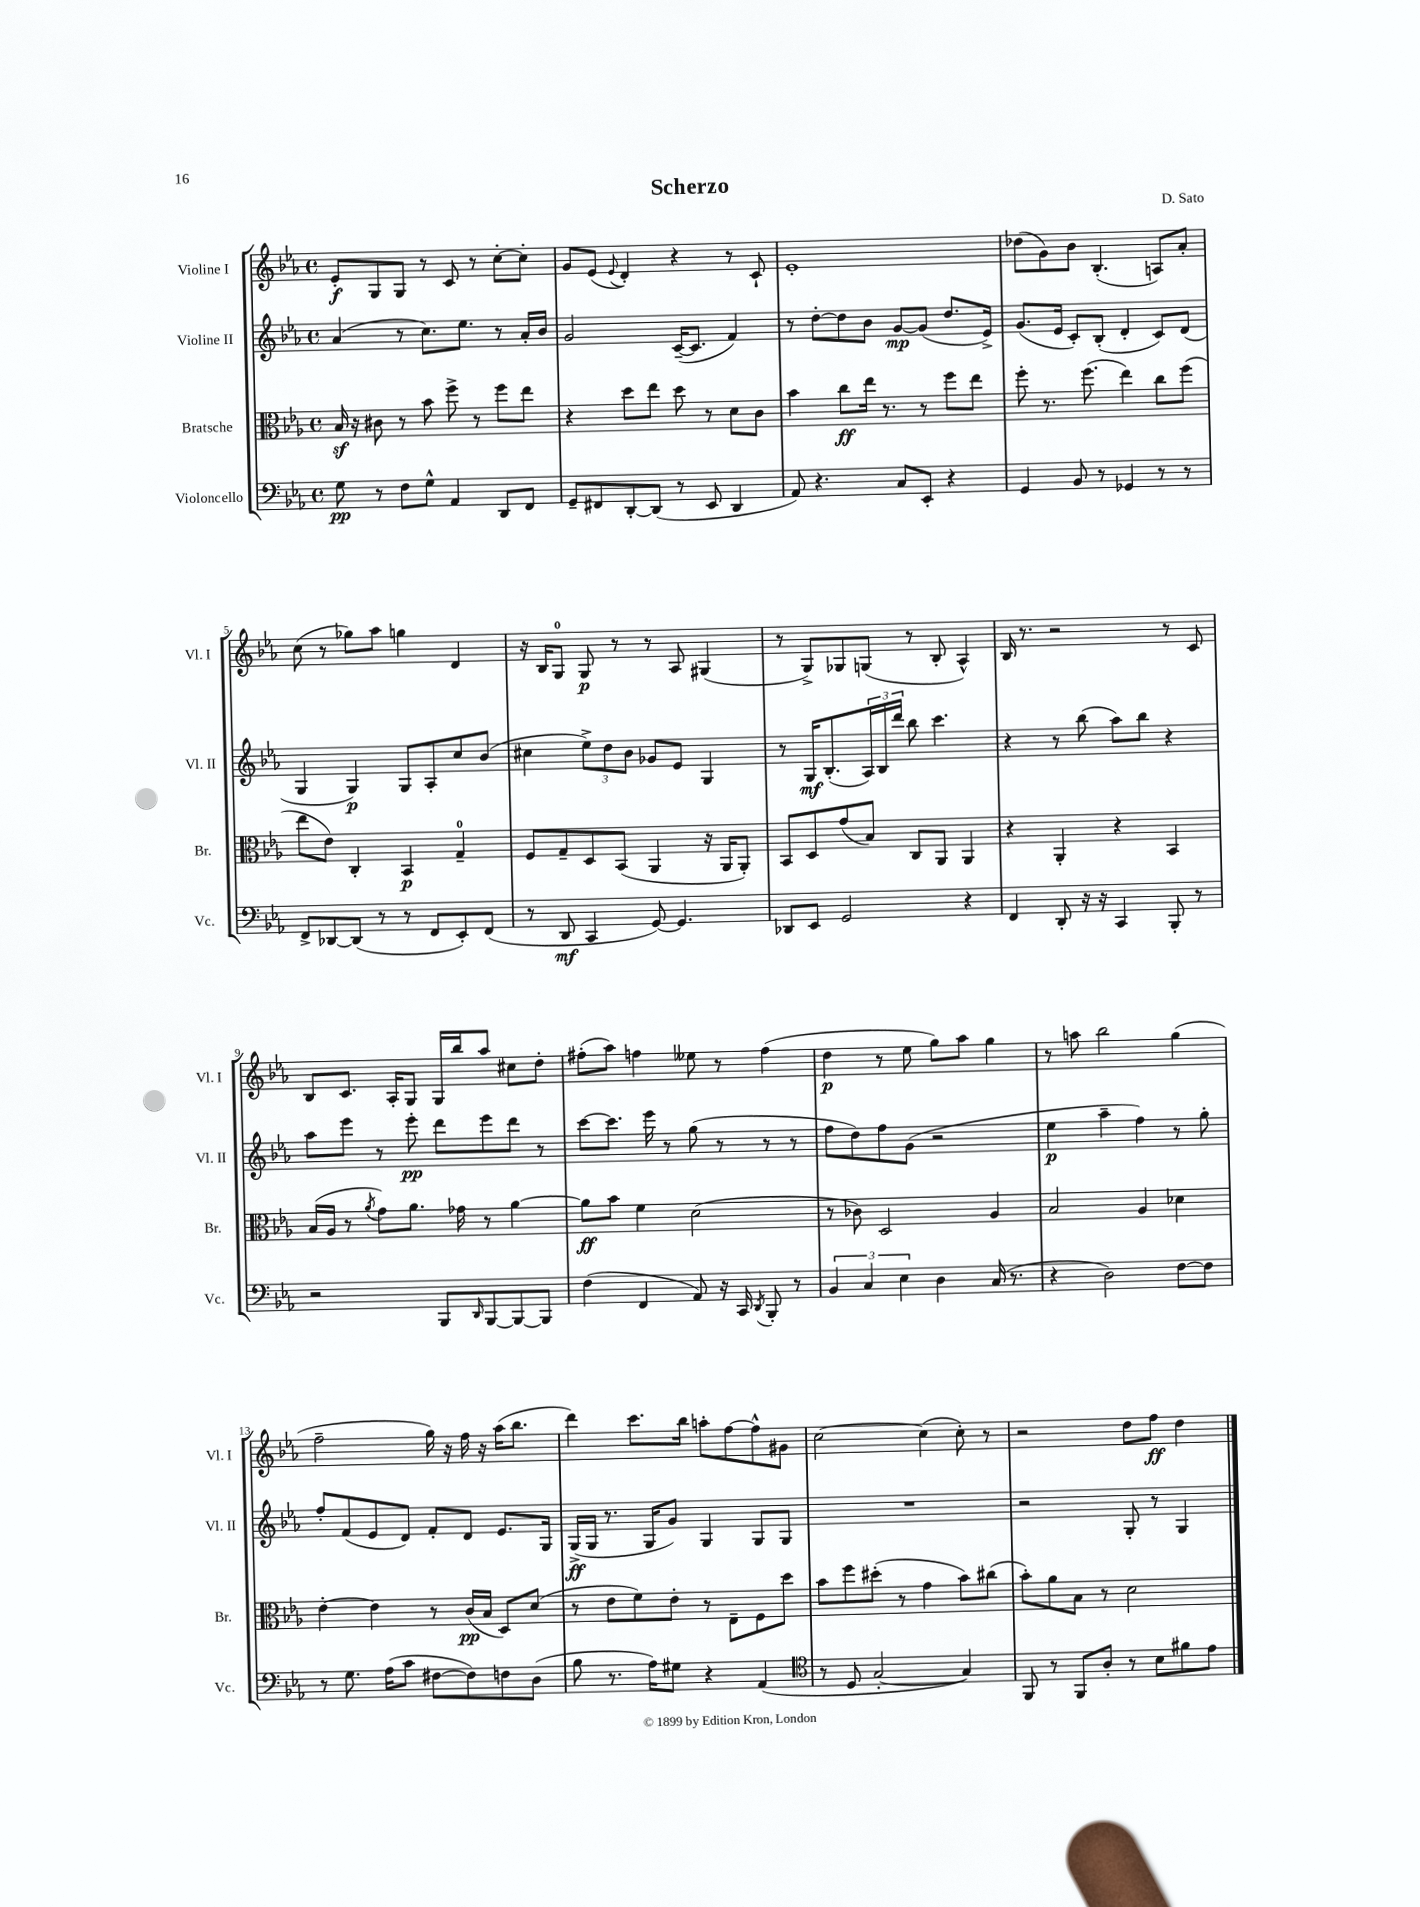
\header { title = "Scherzo" composer = "D. Sato" }
<<
\new StaffGroup <<
\new Staff = "s0" \with { instrumentName = "Violine I" shortInstrumentName = "Vl. I" } {
    \clef treble \key ees \major \defaultTimeSignature \time 4/4
    ees'8-.\f g8 g8 r8 c'8 r8 c''8~-. c''8-. |
    g'8 ees'8( \appoggiatura { ees'8 } d'4-.) r4 r8 c'8-! |
    ees'1-. |
    des''8( g'8) bes'8 bes4.-.( a8) aes'8-. |
    c''8( r8 ges''8) aes''8 g''4 d'4 |
    r16 bes16 g8-0 g8\p r8 r8 aes8 gis4( |
    r8 g8->) ges8 g8( r8 bes8-. aes4-^) |
    bes16 r8. r2 r8 c'8 |
    bes8 c'8. aes16-. g8 g16 bes''16 aes''8 cis''8 d''8-. |
    fis''8-.( aes''8) f''4 eeses''8 r8 f''4( |
    d''4\p r8 ees''8 g''8) aes''8 g''4 |
    r8 a''8 bes''2 g''4( |
    f''2-- g''16) r16 f''16 r16 aes''16( bes''8. |
    d'''4) c'''8. bes''16 a''8-. f''8~ f''8-^ gis'8 |
    c''2~ c''4( c''8-.) r8 |
    r2 d''8 f''8\ff d''4 \bar "|." |
}
\new Staff = "s1" \with { instrumentName = "Violine II" shortInstrumentName = "Vl. II" } {
    \clef treble \key ees \major \defaultTimeSignature \time 4/4
    aes'4( r8 c''8.) ees''8. r8 aes'16-. bes'16 |
    g'2 c'16~--( c'8. f'4) |
    r8 d''8~-. d''8 bes'8 g'8~\mp g'8( d''8. ees'16->) |
    g'8.( ees'16 c'8-.) bes8-.( d'4-. c'8) d'8( |
    g4 g4\p) g8 aes8-. c''8 bes'8( |
    cis''4 \tuplet 3/2 { ees''8->) d''8 bes'8 } ges'8 ees'8 g4 |
    r8 g16\mf bes8.-.( \tuplet 3/2 { aes16) bes16 d'''16 } bes''8 c'''4. |
    r4 r8 bes''8( aes''8) bes''8 r4 |
    aes''8 ees'''8 r8 ees'''8-.\pp d'''8 ees'''8 d'''8 r8 |
    c'''8~ c'''8. ees'''16 r8 g''8( r8 r8 r8 |
    f''8 d''8) f''8 g'8( r2 |
    ees''4\p aes''4-- f''4) r8 g''8-. |
    f''8-. f'8( ees'8 d'8) f'8-. d'8 ees'8. g16 |
    g16->\ff( g16 r8. g16 g'8) g4 g8 g8 |
    R1 |
    r2 g8-. r8 g4 \bar "|." |
}
\new Staff = "s2" \with { instrumentName = "Bratsche" shortInstrumentName = "Br." } {
    \clef alto \key ees \major \defaultTimeSignature \time 4/4
    bes16\sf r16 cis'8 r8 bes'8 f''8-> r8 f''8 ees''8 |
    r4 d''8 ees''8 d''8 r8 d'8 c'8 |
    bes'4 c''8\ff ees''16 r8. r8 f''8 ees''8 |
    f''8-. r8. f''8.( ees''4) c''8 f''8( |
    ees''8 ees'8) c4-. bes,4\p g4-0-- |
    f8 g8-- d8 bes,8( aes,4 r16 aes,16 aes,8-.) |
    bes,8 d8 g'8( bes8) c8 aes,8 aes,4 |
    r4 aes,4-. r4 bes,4 |
    bes16( aes16 r8 \acciaccatura { aes'8 } g'8) aes'8. ges'16 r8 aes'4~ |
    aes'8\ff bes'8 f'4 d'2( |
    r8 ces'8) d2 aes4 |
    bes2 aes4 des'4 |
    ees'4~-. ees'4 r8 c'16\pp( bes16 d8) d'8( |
    r8 ees'8 f'8) ees'8-. r8 ees8-- f8 d''8 |
    bes'8 f''8 dis''8-.( r8 g'4 bes'8) cis''8( |
    bes'8-.) aes'8 bes8 r8 d'2 \bar "|." |
}
\new Staff = "s3" \with { instrumentName = "Violoncello" shortInstrumentName = "Vc." } {
    \clef bass \key ees \major \defaultTimeSignature \time 4/4
    g8\pp r8 f8 g8-^ aes,4 d,8 f,8 |
    g,8-- fis,8 d,8~-. d,8( r8 ees,8 d,4 |
    aes,8) r4. c8 ees,8-. r4 |
    g,4 bes,8 r8 ges,4 r8 r8 |
    f,8-> des,8~ des,8( r8 r8 f,8 ees,8-.) f,8( |
    r8 d,8\mf c,4 g,8~) g,4. |
    des,8 ees,8 g,2 r4 |
    f,4 d,8-. r16 r16 c,4 bes,,8-. r8 |
    r2 bes,,8 \grace { d,16 } bes,,8~ bes,,8~ bes,,8 |
    f4( f,4 aes,8) r16 c,16 \acciaccatura { d,8 } bes,,8-. r8 |
    \tuplet 3/2 { bes,4 c4 ees4 } d4 c16( r8. |
    r4 d2) f8~ f8 |
    r8 g8. aes16( c'8 fis8~ fis8) f8 d8( |
    bes8 r8. aes16) gis8 r4 aes,4( |
    \clef tenor r8 d8 g2~-. g4) |
    f,8 r8 f,8 aes8-. r8 bes8 fis'8 ees'8 \bar "|." |
}
>>
>>
